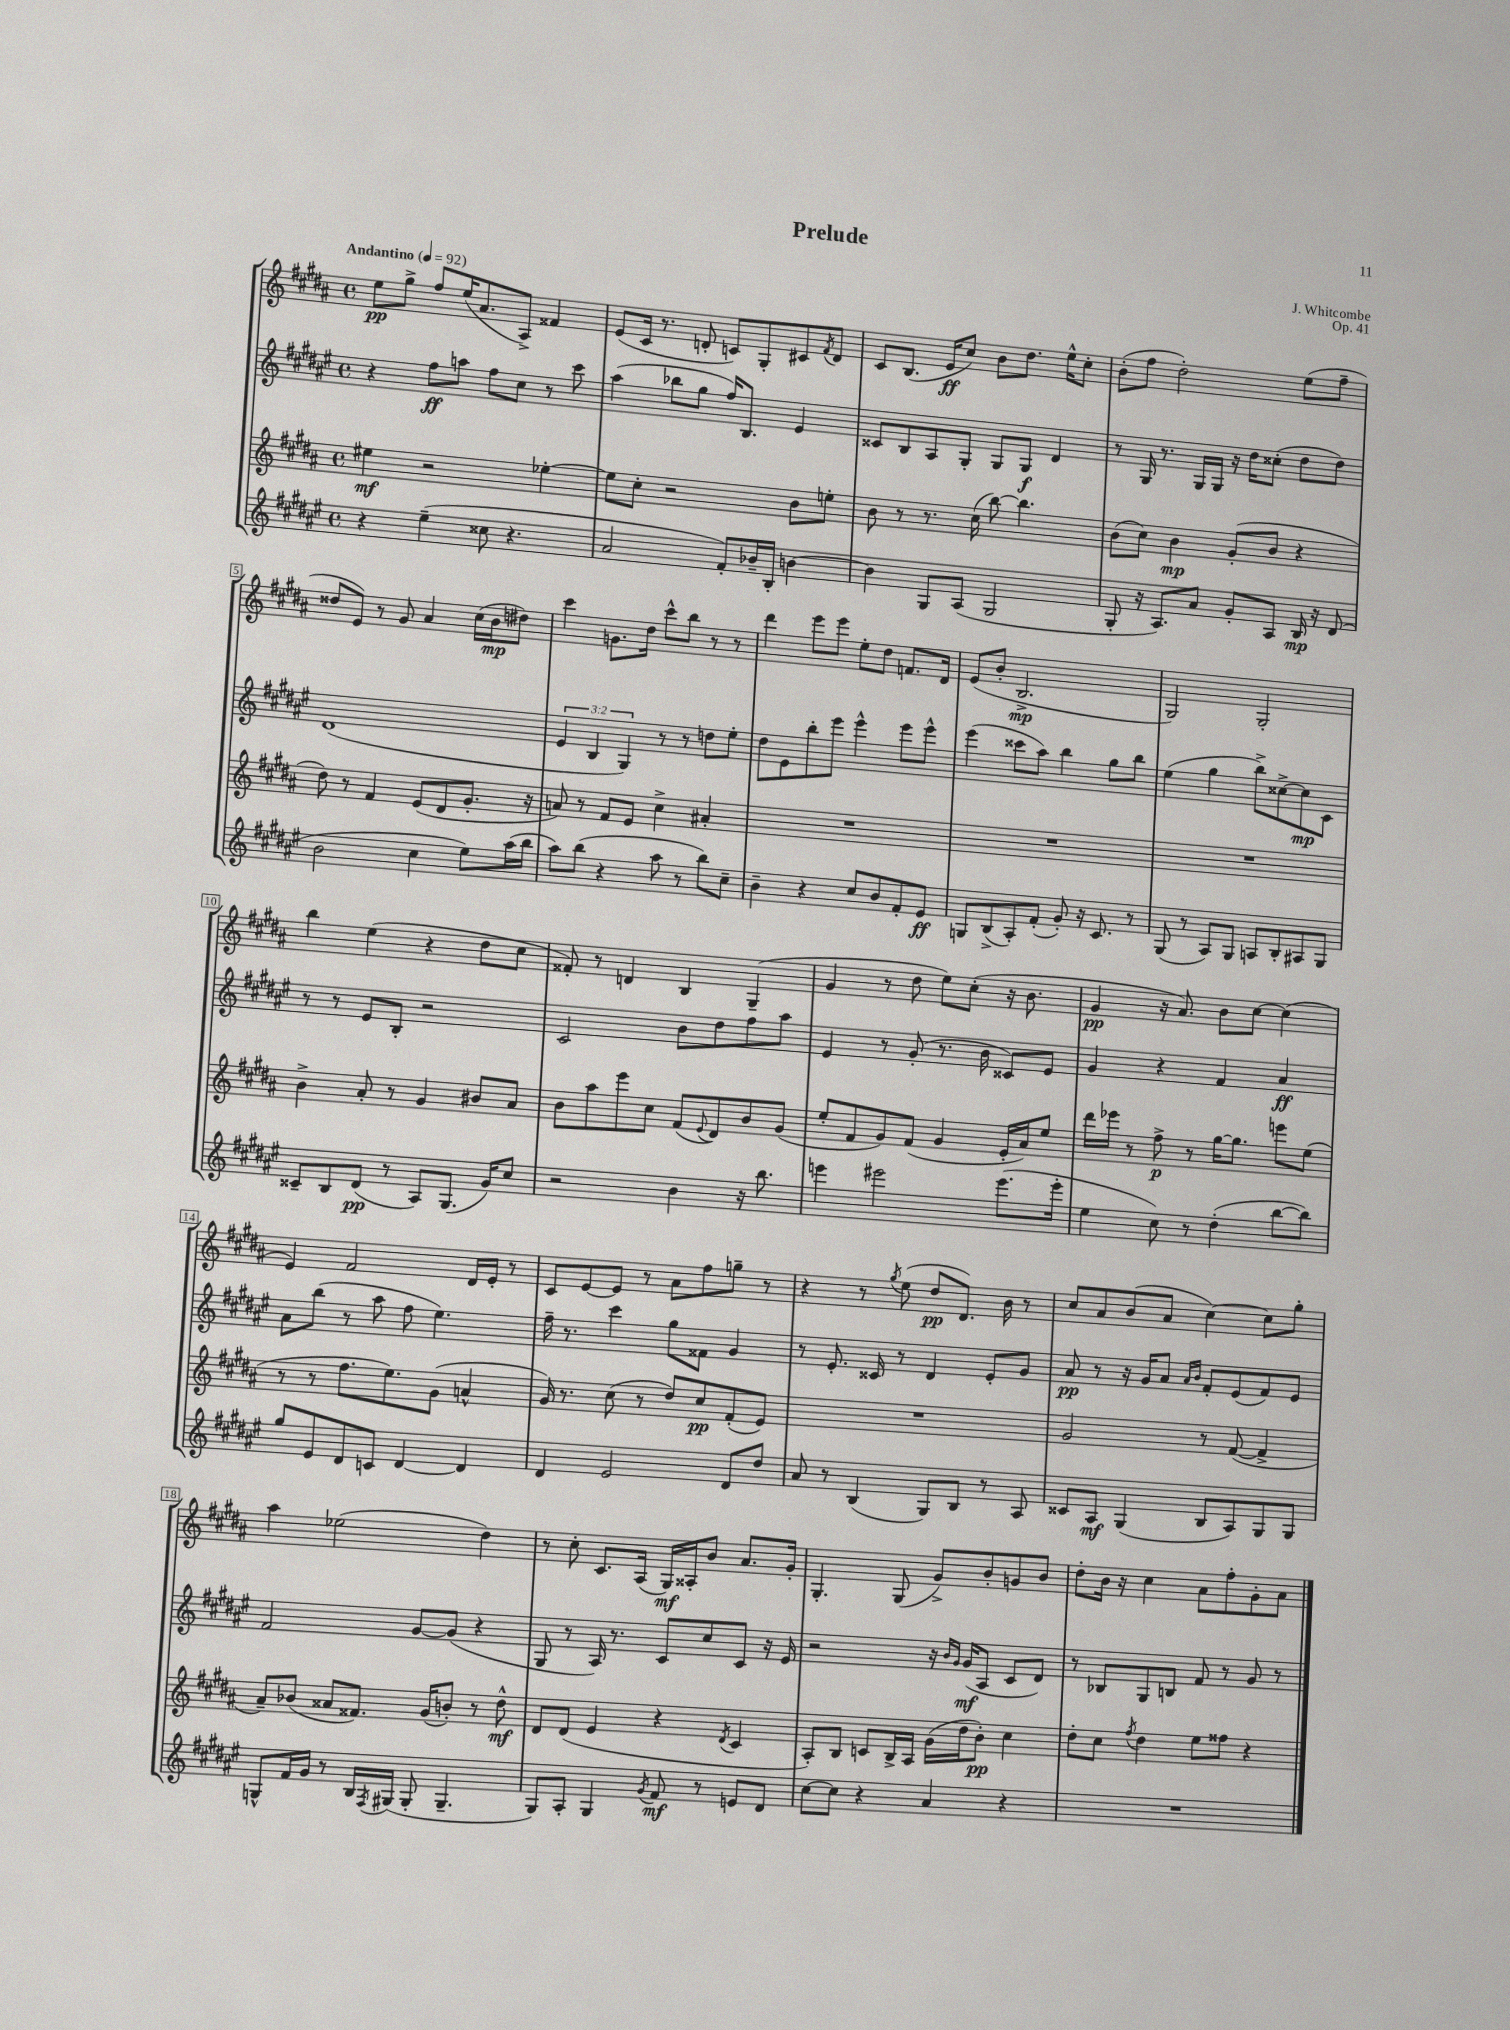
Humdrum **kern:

**kern	**dynam	**kern	**dynam	**kern	**dynam	**kern	**dynam
*part4	*part4	*part3	*part3	*part2	*part2	*part1	*part1
*staff4	*staff4	*staff3	*staff3	*staff2	*staff2	*staff1	*staff1
*clefG2	*	*clefG2	*	*clefG2	*	*clefG2	*
*k[f#c#g#d#a#e#]	*	*k[f#c#g#d#a#]	*	*k[f#c#g#d#a#e#]	*	*k[f#c#g#d#a#]	*
*M4/4	*	*M4/4	*	*M4/4	*	*M4/4	*
*met(c)	*	*met(c)	*	*met(c)	*	*met(c)	*
*MM92	*	*MM92	*	*MM92	*	*MM92	*
=1	=1	=1	=1	=1	=1	=1	=1
!	!	!	!	!	!	!LO:TX:a:B:t=Andantino	!
4r	.	4ee#X\	mf	4r	.	8ee\L	pp
.	.	.	.	.	.	8gg#^\J	.
(4ee#~\	.	2r	.	8ff#\L	ff	8ff#/L	.
.	.	.	.	8aan\J	.	(16ee/K	.
.	.	.	.	.	.	8.a#/	.
8cc##X\	.	.	.	8ff#\L	.	.	.
4.r	.	.	.	8cc#\J	.	8A#^/J)	.
.	.	[4ee-X'\	.	8r	.	4f##X/	.
.	.	.	.	8ccc#\	.	.	.
=2	=2	=2	=2	=2	=2	=2	=2
2a#/	.	8ee-\L]	.	(4aa#\	.	(8e/L	.
.	.	8cc#'\J	.	.	.	16c#/Jk	.
.	.	.	.	.	.	8.r	.
.	.	2r	.	8bb-X\L	.	.	.
.	.	.	.	8gg#\J	.	8dn'/	.
8f#'/L)	.	.	.	16ff#/KL)	.	8cn/L)	.
.	.	.	.	8.B/J	.	.	.
16b-X~/L	.	.	.	.	.	8G#'/	.
16B'/JJ	.	.	.	.	.	.	.
[4bn\	.	8b\L	.	4e#/	.	8c#X/	.
.	.	.	.	.	.	8qf#/	.
.	.	8een'\J	.	.	.	8d/J	.
=3	=3	=3	=3	=3	=3	=3	=3
4b\]	.	8b\	.	8c##X/L	.	8c#/L	.
.	.	8r	.	8B/	.	(8.B/J	.
8G#/L	.	8.r	.	8A#/	.	.	.
.	.	.	.	.	.	16e/KL	ff
(8A#/J	.	.	.	8G#'/J	.	8cc#/J)	.
.	.	(16cc#\	.	.	.	.	.
2G#/	.	[8bb\)	.	8G#/L	.	8b\L	.
.	.	4.bb\]	.	8G#/J	f	8.dd#\J	.
.	.	.	.	4d#/	.	.	.
.	.	.	.	.	.	16ee^^\KL	.
.	.	.	.	.	.	8cc#'\J	.
=4	=4	=4	=4	=4	=4	=4	=4
8G#'/	.	(8b\L	.	8r	.	(8b'\L	.
16r	.	8cc#\J)	.	16G#/	.	8ff#\J	.
8.A#/L)	.	.	.	8.r	.	.	.
.	.	4b\	mp	.	.	2dd#'\)	.
8a#/J	.	.	.	16G#/LL	.	.	.
.	.	.	.	16G#/JJ	.	.	.
8g#'/L	.	(8g#'/L	.	16r	.	.	.
.	.	.	.	16dd#\KL	.	.	.
8A#/J	.	8b/J	.	(8cc##X'\J	.	.	.
16B/	mp	4r	.	8dd#\L	.	(8ee\L	.
16r	.	.	.	.	.	.	.
(8d#/	.	.	.	8dd#\J)	.	8ff#~\J	.
!!LO:LB:g=z
=5	=5	=5	=5	=5	=5	=5	=5
2b\	.	8dd#\)	.	(1d#	.	8dd##X/L	.
.	.	8r	.	.	.	8e/J)	.
.	.	4f#/	.	.	.	8r	.
.	.	.	.	.	.	8g#/	.
4cc#\	.	(8e/L	.	.	.	4a#/	.
.	.	8d#/	.	.	.	.	.
8ee#\L)	.	8.g#'/J	.	.	.	(16cc#\LL	.
.	.	.	.	.	.	16b\J	mp
(16aa#\L	.	.	.	.	.	8dd#X\J)	.
16bb\JJ	.	16r	.	.	.	.	.
=6	=6	=6	=6	=6	=6	=6	=6
8aa#\L)	.	8an/)	.	6e#/	.	4ccc#\	.
(8bb\J	.	8r	.	.	.	.	.
.	.	.	.	6B/	.	.	.
4r	.	8f#/L	.	.	.	8.gn\L	.
.	.	.	.	6G#/)	.	.	.
.	.	8e/J	.	.	.	.	.
.	.	.	.	.	.	16dd#\Jk	.
8aa#\	.	4cc#^\	.	8r	.	8ccc#^^\L	.
8r	.	.	.	8r	.	8bb\J	.
8bb\L)	.	4a#X'/	.	8ddn\L	.	8r	.
8cc#~\J	.	.	.	8ee#'\J	.	8r	.
=7	=7	=7	=7	=7	=7	=7	=7
4b~\	.	1r	.	8dd#\L	.	4ddd#\	.
.	.	.	.	8e#\	.	.	.
4r	.	.	.	8bb'\	.	8eee\L	.
.	.	.	.	8eee#\J	.	8eee\J	.
8cc#/L	.	.	.	4eee#^^\	.	8ee'\L	.
8b/	.	.	.	.	.	8dd#\J	.
8f#'/	.	.	.	8eee#\L	.	8.fn/L	.
8e#/J	ff	.	.	8eee#^^\J	.	.	.
.	.	.	.	.	.	16d#/Jk	.
=8	=8	=8	=8	=8	=8	=8	=8
8Gn/L	.	1r	.	(4eee#\	.	(8e/L	.
(8B^/	.	.	.	.	.	8b'/J	.
8A#'/)	.	.	.	8ccc##X\L	.	2.B^/	mp
(8f#'/J	.	.	.	8aa#\J)	.	.	.
8g#'/)	.	.	.	4bb\	.	.	.
16r	.	.	.	.	.	.	.
8.c#/	.	.	.	.	.	.	.
.	.	.	.	8gg#\L	.	.	.
8r	.	.	.	8bb\J	.	.	.
=9	=9	=9	=9	=9	=9	=9	=9
(8G#/	.	1r	.	(4ee#\	.	2G#/)	.
8r	.	.	.	.	.	.	.
8A#/L)	.	.	.	4gg#\	.	.	.
8G#/J	.	.	.	.	.	.	.
8An/L	.	.	.	8bb^\L)	.	2G#'/	.
8B'/	.	.	.	[8cc##X^\	.	.	.
8A#X/	.	.	.	8cc##\]	mp	.	.
8G#/J	.	.	.	8c#\J	.	.	.
!!LO:LB:g=z
=10	=10	=10	=10	=10	=10	=10	=10
8c##X~/L	.	4b^\	.	8r	.	4bb\	.
8B/	.	.	.	8r	.	.	.
(8d#/J	pp	8a#'/	.	8e#/L	.	(4ee\	.
8r	.	8r	.	8B'/J	.	.	.
8A#/L)	.	4g#/	.	2r	.	4r	.
(8.G#/J	.	.	.	.	.	.	.
.	.	8b#X/L	.	.	.	8dd#\L	.
16g#/KL)	.	.	.	.	.	.	.
8cc#/J	.	8a#/J	.	.	.	8cc#\J	.
=11	=11	=11	=11	=11	=11	=11	=11
2r	.	8b\L	.	2c#/	.	8f##X'/)	.
.	.	8aa#\	.	.	.	8r	.
.	.	8eee\	.	.	.	4dn/	.
.	.	8cc#\J	.	.	.	.	.
4b\	.	(8f#/L	.	8b\L	.	4B/	.
.	.	8qqe/	.	.	.	.	.
.	.	8d#/)	.	8dd#\	.	.	.
16r	.	8b/	.	8ff#\	.	(4G#~/	.
8.bb\	.	.	.	.	.	.	.
.	.	(8g#/J	.	8aa#\J	.	.	.
=12	=12	=12	=12	=12	=12	=12	=12
4eeen\	.	8ee'/L	.	4e#/	.	4g#/	.
.	.	8f#/	.	.	.	.	.
2eee#X\	.	8g#/)	.	8r	.	8r	.
.	.	(8f#/J	.	(8g#'/	.	8dd#\	.
.	.	4g#/	.	8.r	.	8ee\L)	.
.	.	.	.	.	.	(8cc#'\J	.
.	.	.	.	16b\	.	.	.
(8.eee#\L	.	16e'/LL	.	8c##X/L)	.	16r	.
.	.	16a#/J)	.	.	.	8.b\	.
.	.	8ee/J	.	8e#/J	.	.	.
16eee#'\Jk	.	.	.	.	.	.	.
=13	=13	=13	=13	=13	=13	=13	=13
4ee#\	.	16ddd#\LL	.	4g#/	.	4g#/	pp
.	.	16eee-X\JJ	.	.	.	.	.
.	.	8r	.	.	.	.	.
8cc#\)	.	8ff#^\	p	4r	.	16r	.
.	.	.	.	.	.	8.a#/)	.
8r	.	8r	.	.	.	.	.
(4dd#'\	.	[16gg#\KL	.	4f#/	.	8b\L	.
.	.	8.gg#\J]	.	.	.	.	.
.	.	.	.	.	.	[8cc#\J	.
[8bb\L	.	8eeen\L	.	4a#/	ff	(4cc#\]	.
8bb\J])	.	(8ee\J	.	.	.	.	.
!!LO:LB:g=z
=14	=14	=14	=14	=14	=14	=14	=14
8gg#/L	.	8r	.	8a#\L	.	4e/)	.
8e#/	.	8r	.	(8bb\J	.	.	.
8d#/	.	8.ff#\L	.	8r	.	2f#/	.
8cn/J	.	.	.	8aa#\	.	.	.
.	.	8.ee\)	.	.	.	.	.
[4d#/	.	.	.	8ff#\	.	.	.
.	.	(8g#\J	.	4.ee#\)	.	.	.
4d#/]	.	4an^^/	.	.	.	16d#/LL	.
.	.	.	.	.	.	16e'/JJ	.
.	.	.	.	.	.	8r	.
=15	=15	=15	=15	=15	=15	=15	=15
4d#/	.	16g#/)	.	16ff#~\	.	8c#/L	.
.	.	8.r	.	8.r	.	.	.
.	.	.	.	.	.	[8e/	.
2e#/	.	(8cc#\	.	4ccc#\	.	8e/J]	.
.	.	8r	.	.	.	8r	.
.	.	8dd#/L)	.	8gg#\L	.	8a#\L	.
.	.	8cc#/	pp	8f##X\J	.	8ff#\	.
8d#/L	.	(8f#'/	.	4g#/	.	8ggn~\J	.
8dd#/J	.	8e/J)	.	.	.	8r	.
=16	=16	=16	=16	=16	=16	=16	=16
8a#/	.	1r	.	8r	.	4r	.
8r	.	.	.	8.e#'/	.	.	.
(4B/	.	.	.	.	.	8r	.
.	.	.	.	16c##X/	.	.	.
.	.	.	.	.	.	8qgg#/	.
.	.	.	.	8r	.	(8ee\	.
8G#/L)	.	.	.	4d#/	.	8dd#/L	pp
8B/J	.	.	.	.	.	8.d#/J)	.
8r	.	.	.	8e#'/L	.	.	.
.	.	.	.	.	.	16b\	.
8A#/	.	.	.	8g#/J	.	8r	.
=17	=17	=17	=17	=17	=17	=17	=17
8c##X/L	.	2g#/	.	8a#/	pp	8cc#/L	.
8A#/J	mf	.	.	8r	.	8a#/	.
(4G#/	.	.	.	16r	.	(8b/	.
.	.	.	.	16g#/KL	.	.	.
.	.	.	.	8a#/J	.	8a#/J	.
.	.	.	.	16qqa#/LL	.	.	.
.	.	.	.	16qqb/JJ	.	.	.
8B/L	.	8r	.	8f#'/L	.	[4cc#\)	.
8A#/)	.	([8f#/	.	(8e#/	.	.	.
8G#/	.	4f#^/]	.	8f#/)	.	8cc#\L]	.
8G#/J	.	.	.	8e#/J	.	8gg#'\J	.
!!LO:LB:g=z
=18	=18	=18	=18	=18	=18	=18	=18
8Gn^^/L	.	8a#~/L)	.	2f#/	.	4aa#\	.
16f#/L	.	(8b-X/J	.	.	.	.	.
16g#/JJ	.	.	.	.	.	.	.
8r	.	8a##X/L	.	.	.	(2ee-X\	.
16B/LL	.	8.f##X/J)	.	.	.	.	.
8qF#/	.	.	.	.	.	.	.
(16G#X/JJ	.	.	.	.	.	.	.
8G#'/	.	.	.	[8g#/L	.	.	.
.	.	(16g#/KL	.	.	.	.	.
4.G#~/	.	8bn'/J)	.	(8g#/J]	.	.	.
.	.	8r	.	4r	.	4dd#\)	.
.	.	8dd#^^\	mf	.	.	.	.
=19	=19	=19	=19	=19	=19	=19	=19
8G#/L)	.	8d#/L	.	8G#/	.	8r	.
8A#'/J	.	(8d#/J	.	8r	.	8cc#'\	.
4G#/	.	4e/	.	16A#/)	.	8.c#/L	.
.	.	.	.	8.r	.	.	.
.	.	.	.	.	.	(16A#/Jk	.
8qg#/	.	.	.	.	.	.	.
8f#/	mf	4r	.	8c#/L	.	16G#/LL)	mf
.	.	.	.	.	.	16A##X'/J	.
8r	.	.	.	8cc#/	.	8b/J	.
.	.	8qd#/	.	.	.	.	.
8en/L	.	4c#/	.	8c#/J	.	8.a#/L	.
8d#/J	.	.	.	16r	.	.	.
.	.	.	.	16e#/	.	16g#'/Jk	.
=20	=20	=20	=20	=20	=20	=20	=20
[8cc#\L	.	8A#'/L)	.	2r	.	4.G#'/	.
8cc#\J]	.	8B/J	.	.	.	.	.
4r	.	8cn/L	.	.	.	.	.
.	.	16B^/L	.	.	.	(8G#/	.
.	.	16A#/JJ	.	.	.	.	.
4a#/	.	(16g#\LL	.	16r	.	8g#^/L)	.
.	.	.	.	16qqb/LL	.	.	.
.	.	.	.	16qqg#/JJ	.	.	.
.	.	16dd#\J	.	(16g#/KL	mf	.	.
.	.	8b'\J)	pp	8A#/J	.	8b'/	.
4r	.	4cc#\	.	8c#/L	.	8gn/	.
.	.	.	.	8d#/J)	.	8b/J	.
=21	=21	=21	=21	=21	=21	=21	=21
1r	.	8dd#'\L	.	8r	.	8dd#'\L	.
.	.	8cc#\J	.	8B-X/L	.	16b\Jk	.
.	.	.	.	.	.	16r	.
.	.	8qff#/	.	.	.	.	.
.	.	4dd#\	.	8G#/	.	4cc#\	.
.	.	.	.	8Bn/J	.	.	.
.	.	8ee\L	.	8f#/	.	8a#\L	.
.	.	8ff##X\J	.	8r	.	8ff#'\	.
.	.	4r	.	8g#/	.	8g#'\	.
.	.	.	.	8r	.	8a#\J	.
==	==	==	==	==	==	==	==
*-	*-	*-	*-	*-	*-	*-	*-
